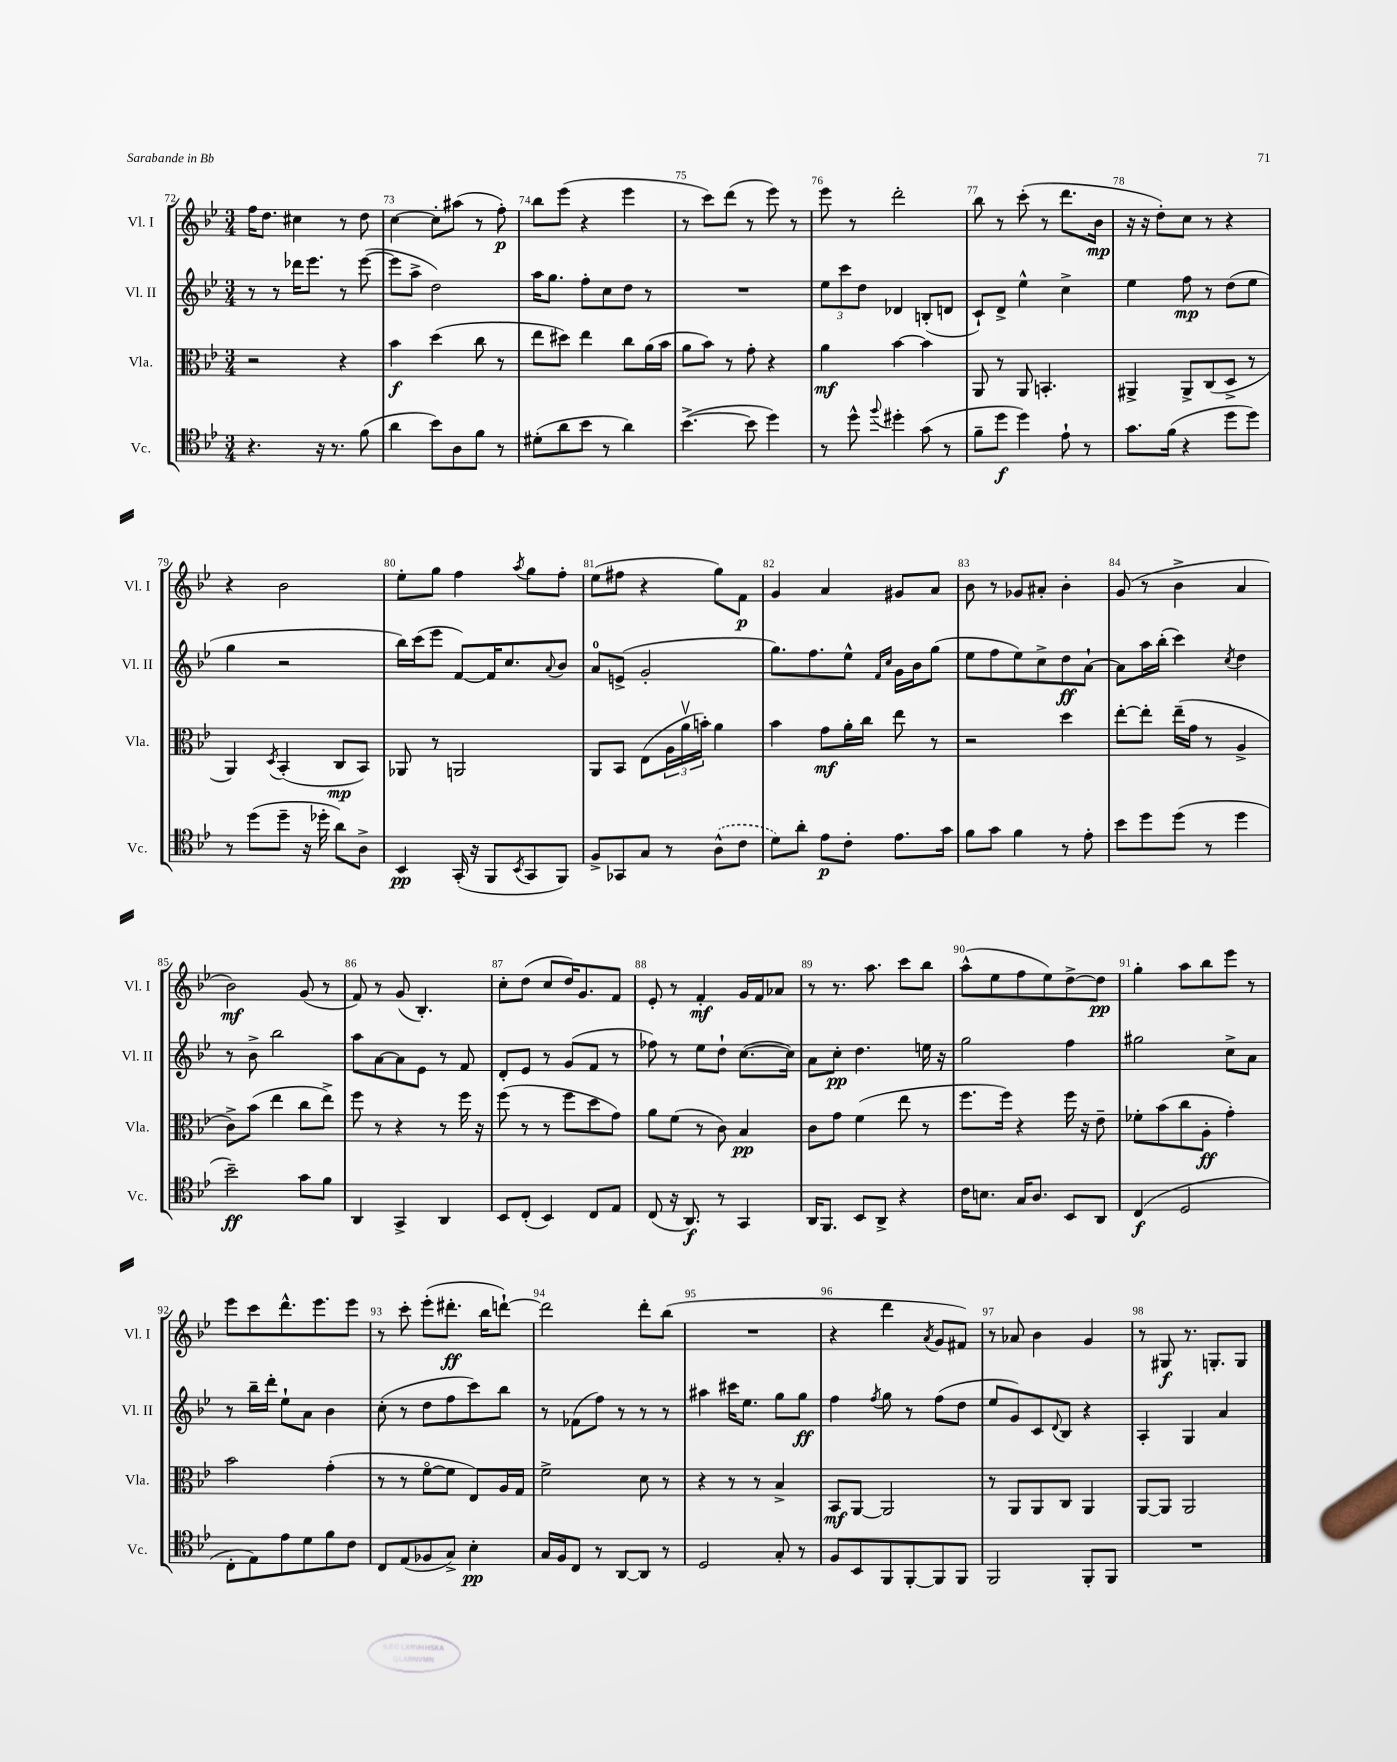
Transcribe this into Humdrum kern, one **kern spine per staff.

**kern	**kern	**kern	**kern
*staff4	*staff3	*staff2	*staff1
*clefC4	*clefC3	*clefG2	*clefG2
*k[b-e-]	*k[b-e-]	*k[b-e-]	*k[b-e-]
*M3/4	*M3/4	*M3/4	*M3/4
4.r	2r	8r	16ff\LK
.	.	.	8.dd\J
.	.	8r	.
.	.	16ddd-\LK	4cc#\
.	.	8.eee-\J	.
16r	.	.	.
8.r	.	.	.
.	4r	8r	8r
(8f\	.	([8eee-\	8dd\
=	=	=	=
4a\	4b-\	8eee-\]L	[4cc\
.	.	8aa^\J	.
8b-\L)	(4dd\	2dd\)	8cc'\]L
8A\	.	.	(8aa#\J
8f\J	8cc\	.	8r
8r	8r	.	8ff'\)
=	=	=	=
(8d#'\L	8ee-\L	16aa\LK	8bb-\L
.	.	8.gg\J	.
8a\	8dd#\J)	.	(8eee-\J
8b-\J	4ee-\	8ff'\L	4r
8r	.	8cc\	.
4a\)	8cc\L	8dd\J	4eee-\
.	(16a\L	8r	.
.	16b-\JJ	.	.
=	=	=	=
([4.b-^\	8a\L	2.r	8r
.	8b-\J)	.	8ccc\L)
.	8r	.	(8ddd\J
8b-\]	8g'\	.	8r
4dd\)	4r	.	8eee-\)
.	.	.	8r
=	=	=	=
8r	4a\	12ee-\L	8eee-\
.	.	12ccc\	.
8dd^^\	.	.	8r
.	.	12dd\J	.
8qqff/	.	.	.
4dd#'\	[4b-\	4d-/	2ddd'\
(8g\	4b-\]	(8B'/L	.
8r	.	8d/J	.
=	=	=	=
8f~\L	8AA/	8c`/L)	8bb-\
8dd\J	8r	8d^/J	8r
4dd\)	8AA/	4ee-^^\	(8ccc'\
.	4.BB'/	.	8r
8e-`\	.	4cc^\	8.ddd\L
8r	.	.	.
.	.	.	16b-\Jk
=	=	=	=
8.g\L	4AA#^/	4ee-\	16r
.	.	.	16r
.	.	.	8dd'\L)
(16f\Jk	.	.	.
4r	8AA#^/L	8ff\	8cc\J
.	(8C/	8r	8r
8dd\L	8D^/J	(8dd\L	4r
8dd\J)	8r	8ee-\J	.
=	=	=	=
8r	4AA/)	4gg\	4r
(8dd\L	.	.	.
.	8qD/	.	.
8dd~\J	(4BB-'/	2r	2b-\
16r	.	.	.
16dd-'\	.	.	.
8a\L)	8C/L	.	.
8A^\J	8BB-/J)	.	.
=	=	=	=
4BB-/	8AA-/	16bb-\LL)	8ee-'\L
.	.	(16ccc\J	.
.	8r	8eee-\J	8gg\J
(16GG'/	2AA/	[8f/L)	4ff\
16r	.	.	.
8FF/L	.	16f/]K	.
.	.	8.cc/	.
8qBB-/	.	.	8qaa/
8GG/	.	.	8gg\L
.	.	8qqa/	.
8FF/J)	.	8b-/J	8ff'\J
=	=	=	=
8F^/L	8AA/L	8a/L	(8ee-\L
8GG-/	8BB-/J	(8e^/J	8ff#\J
8G/J	(8E-\L	2g'/	4r
8r	24A\L	.	.
.	24av\	.	.
.	24b'\JJ)	.	.
(8A^^\L	4a\	.	8gg\L)
8c\J	.	.	8f\J
=	=	=	=
8d\L)	4b-\	8.gg\L)	4g/
8a'\J	.	.	.
.	.	8.ff\	.
8e-\L	8g\L	.	4a/
8c'\J	16a'\L	8ee-^^\J	.
.	16cc\JJ	.	.
.	.	16qqf/LL	.
.	.	16qqcc/JJ	.
8.e-\L	8ee-\	16g\LL	8g#/L
.	.	16b-\J	.
.	8r	(8gg\J	8a/J
16g\Jk	.	.	.
=	=	=	=
8f\L	2r	8ee-\L	8b-\
8g\J	.	8ff\	8r
4f\	.	8ee-\)	8g-/L
.	.	8cc^\	8a#'/J
8r	4dd\	8dd\	4b-'\
8e-'\	.	[8a`\J	.
=	=	=	=
8b-\L	[8ee-'\L	8a\]L	(8g/
8dd\	8ee-'\]J	16aa\L	8r
.	.	(16bb-'\JJ	.
(8dd\J	(16ee-~\LL	4ccc\)	4b-^\
.	16g\JJ	.	.
8r	8r	.	.
.	.	8qcc/	.
4dd\	4A^/	4dd\	4a/
=	=	=	=
2b-~\)	8c^\L)	8r	2b-\)
.	(8b-\J	8b-^\	.
.	4ee-\	2bb-\	.
8g\L	8cc\L	.	(8g/
8f\J	8ee-^\J)	.	8r
=	=	=	=
4AA/	8ff\	8aa\L	8f/)
.	8r	[8a\	8r
4GG^/	4r	8a\]	(8g/
.	.	8e-\J	4.B-'/)
4AA/	8r	8r	.
.	16ff\	8f/	.
.	16r	.	.
=	=	=	=
8BB-/L	(8ff\	8d'/L	8cc'\L
(8C'/J	8r	8e-/J	(8dd\J
4BB-/)	8r	8r	8cc/L
.	8ff\L	(8g/L	16dd/K)
.	.	.	8.g/
8C/L	8dd\	8f/J	.
8E-/J	8g\J)	8r	8f/J
=	=	=	=
(8C/	8a\L	8ff-\)	8e-'/
16r	(8f\J	8r	8r
8.AA/)	.	.	.
.	8r	8ee-\L	4f'/
8r	8c\)	8dd`\J	.
4GG/	4B-/	([8.cc\L	16g/LL
.	.	.	16f/J
.	.	.	8a-/J
.	.	16cc\]Jk)	.
=	=	=	=
16AA/LK	8c\L	8a\L	8r
8.FF/J	.	.	.
.	8g\J	8cc'\J	8.r
8BB-/L	(4f\	4.dd\	.
.	.	.	8.aa\
8AA^/J	.	.	.
4r	8ee-\	.	8ccc\L
.	8r	16ee\	8bb-\J
.	.	16r	.
=	=	=	=
16c\LK	8.ff\L	2gg\	(8aa^^\L
8.B\J	.	.	.
.	.	.	8ee-\
.	16ff\Jk)	.	.
16G/LK	4r	.	8ff\
8.A/J	.	.	.
.	.	.	8ee-\)
8BB-/L	16ff\	4ff\	[8dd^\
.	16r	.	.
8AA/J	8e-~\	.	8dd\]J
=	=	=	=
(4C/	8f-'\L	2gg#\	4gg'\
.	(8b-\	.	.
2D/	8cc\	.	8aa\L
.	8A'\J	.	8bb-\
.	4g'\)	8cc^\L	8eee-\J
.	.	8a\J	8r
=	=	=	=
8C'\L	2b-\	8r	8eee-\L
8E-\)	.	16bb-~\LL	8ccc\
.	.	16ddd'\JJ	.
8e-\	.	8ee-`\L	8.ddd^^\
8d\	.	8a\J	.
.	.	.	8.eee-\
8f\	(4g'\	4b-\	.
8c\J	.	.	8eee-\J
=	=	=	=
8C/L	8r	(8cc'\	8r
(8E-/	8r	8r	8ccc'\
8F-/	[8fo\L	8dd\L	(8eee-'\L
8G^/J)	8f\]J	8ff\	8.ddd#'\J
4B-'\	8E-/L)	8ccc\)	.
.	.	.	16bb-\LK
.	16A/L	8bb-\J	[8ddd`\J)
.	16G/JJ	.	.
=	=	=	=
16G/LL	2f^\	8r	2ddd\]
16F/J	.	.	.
8C/J	.	(8f-\L	.
8r	.	8ff\J)	.
[8AA/L	.	8r	.
8AA/]J	8d\	8r	8ddd'\L
8r	8r	8r	(8bb-\J
=	=	=	=
2D/	4r	4aa#\	2.r
.	8r	16ccc#\LK	.
.	.	8.ee-\J	.
.	8r	.	.
8G'/	4B-^/	8gg\L	.
8r	.	8gg\J	.
=	=	=	=
8F/L	8BB-/L	4ff\	4r
8BB-/	[8AA/J	.	.
.	.	8qff/	.
8FF/	2AA/]	8gg\	4ddd\
[8FF'/	.	8r	.
.	.	.	8qa/
8FF/]	.	(8ff\L	8g/L
8FF/J	.	8dd\J	8f#/J)
=	=	=	=
2FF/	8r	8ee-/L	8r
.	8AA/L	8g/)	8a-/
.	8AA/	8c/	4b-\
.	.	8qqd/	.
.	8C/J	8B-/J	.
8FF'/L	4AA/	4r	4g/
8FF/J	.	.	.
=	=	=	=
2.r	[8AA/L	4A'/	8r
.	8AA/]J	.	8G#/
.	2AA/	4G/	8.r
.	.	.	8.G'/L
.	.	4a/	.
.	.	.	8G/J
==	==	==	==
*-	*-	*-	*-
